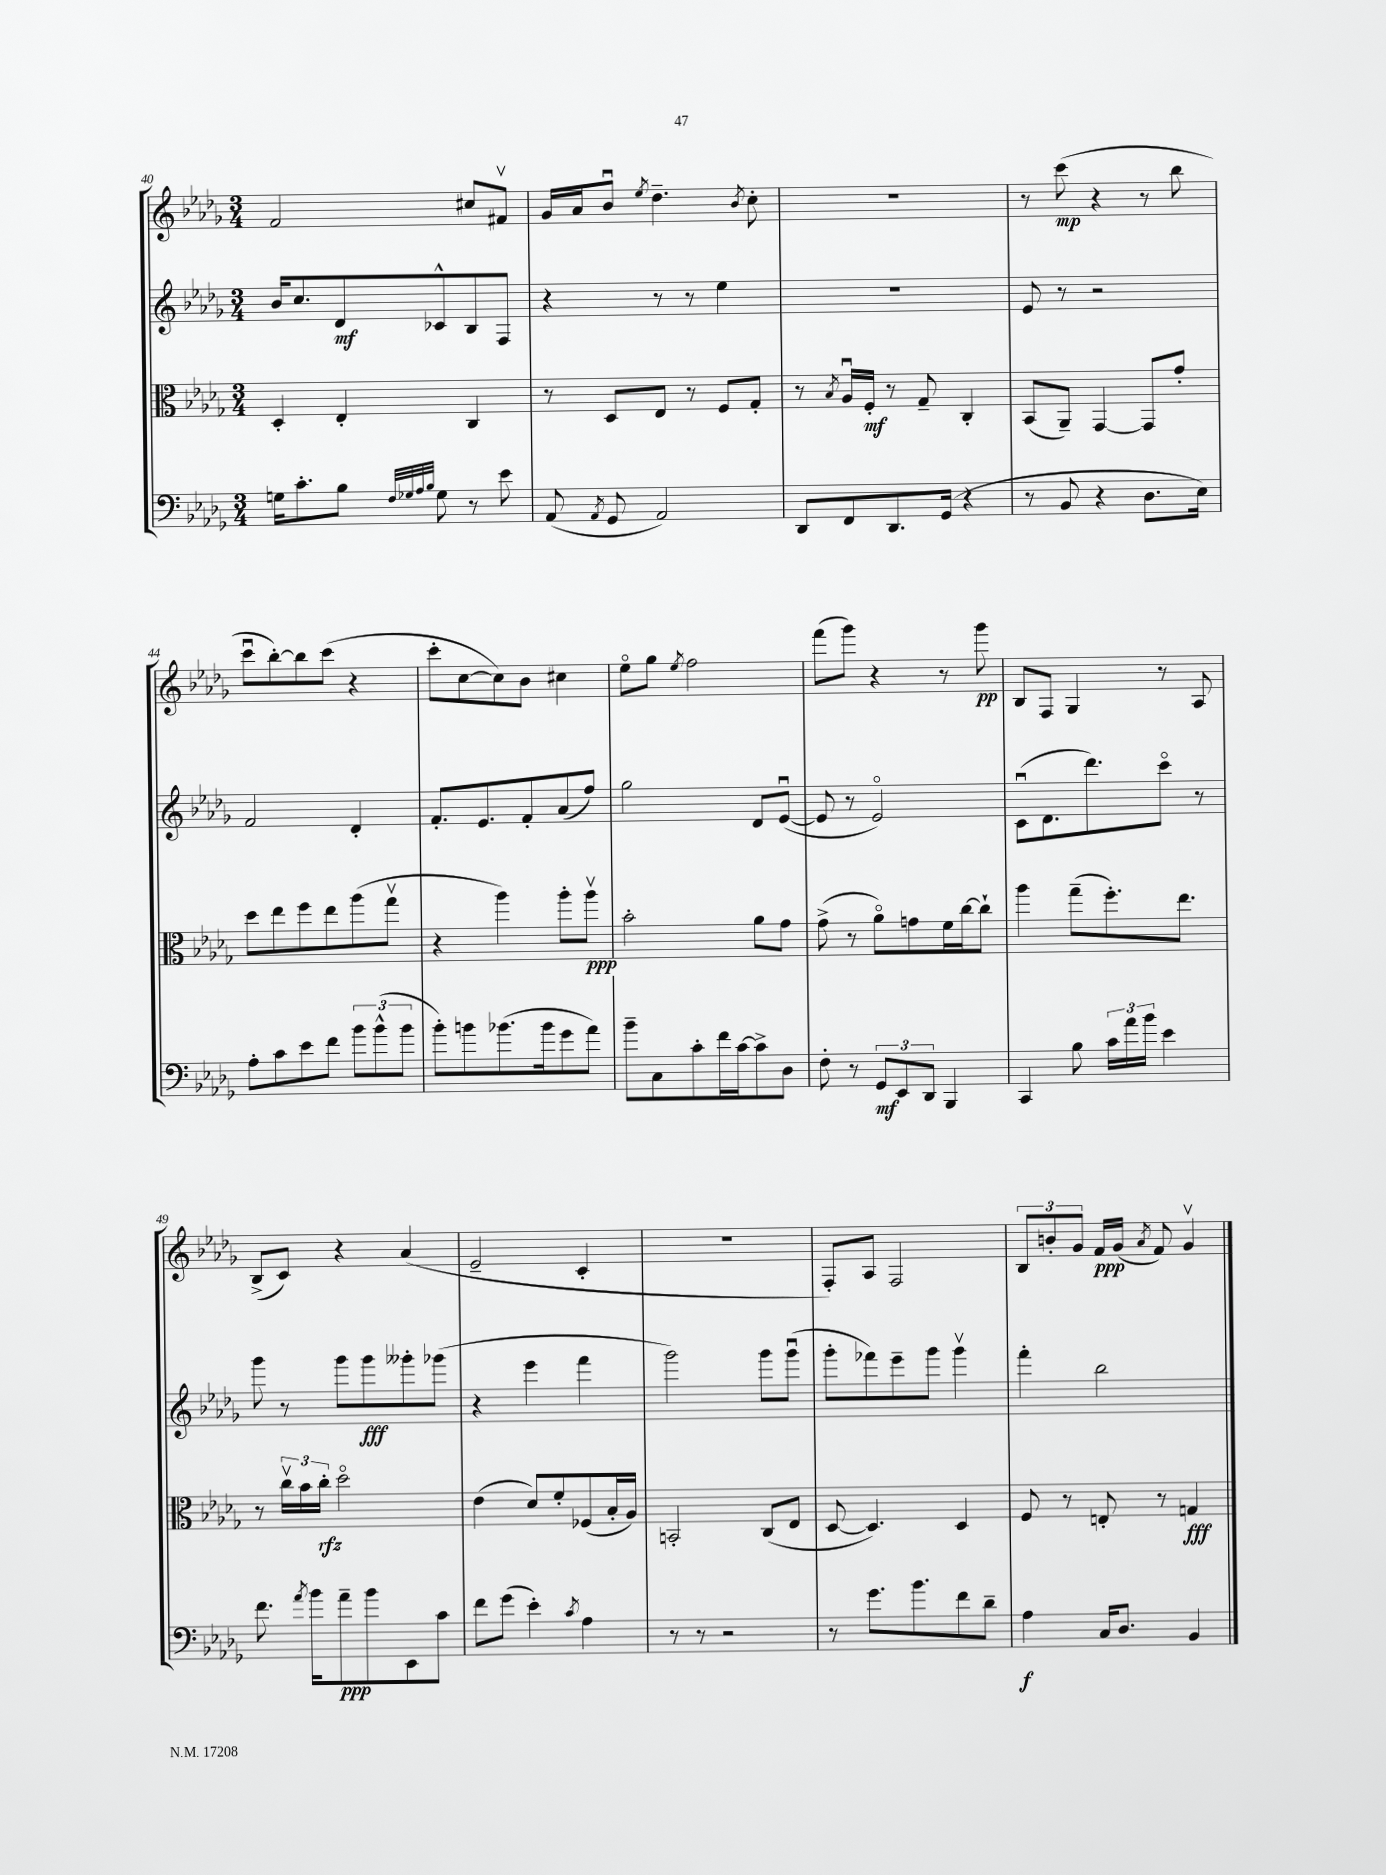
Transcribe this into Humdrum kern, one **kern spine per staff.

**kern	**kern	**kern	**kern
*staff4	*staff3	*staff2	*staff1
*clefF4	*clefC3	*clefG2	*clefG2
*k[b-e-a-d-g-]	*k[b-e-a-d-g-]	*k[b-e-a-d-g-]	*k[b-e-a-d-g-]
*M3/4	*M3/4	*M3/4	*M3/4
16G	4D-'	16b-	2f
8.c'	.	8.cc	.
8B-	4E-'	8d-	.
32qqF	.	.	.
32qqG-	.	.	.
32qqA-	.	.	.
32qqB-	.	.	.
8G-	.	8c-^^	.
8r	4C	8B-	8cc#
8e-	.	8F	8f#v
=	=	=	=
(8AA-	8r	4r	16g-
.	.	.	16a-
8qAA-	.	.	.
8GG-	8D-	.	8b-u
.	.	.	8qee-
2AA-)	8E-	8r	4.dd-~
.	8r	8r	.
.	8F	4ee-	.
.	.	.	8qb-
.	8G-'	.	8cc'
=	=	=	=
8DD-	8r	2.r	2.r
.	8qB-	.	.
8FF	16A-u	.	.
.	16F'	.	.
8.DD-	8r	.	.
.	8G-~	.	.
(16GG-	.	.	.
4r	4C'	.	.
=	=	=	=
8r	(8BB-	8e-	8r
8BB-	8AA-~)	8r	(8ccc
4r	[4GG-	2r	4r
8.D-	8GG-]	.	8r
.	8g-'	.	8bb-
16E-)	.	.	.
=	=	=	=
8A-'	8dd-	2f	8cccu
8c	8ee-	.	[8bb-')
8e-	8ff	.	8bb-]
8f	8ee-	.	(8ccc
12b-	(8aa-	4d-'	4r
(12b-^^	.	.	.
.	8gg-v	.	.
12b-	.	.	.
=	=	=	=
8b-')	4r	8.f'	8ccc'
8b	.	.	[8cc
.	.	8.e-	.
(8.b-	4aa-)	.	8cc])
.	.	8f'	8b-
16b-	.	.	.
8g-	8aa-'	(8a-	4cc#
8a-)	8aa-v	8ff)	.
=	=	=	=
8b-~	2b-'	2gg-	8ee-o
8C	.	.	8gg-
.	.	.	8qee-
8c'	.	.	2ff
16f	.	.	.
[16c	.	.	.
8c^]	8a-	8d-	.
8D-	8g-	([8e-u	.
=	=	=	=
8F'	(8g-^	8e-]	(8fff
8r	8r	8r	8ggg-)
12GG-	8a-o)	2e-o)	4r
12EE-	.	.	.
.	8g	.	.
12DD-	.	.	.
4BBB-	16f	.	8r
.	[16cc	.	.
.	8cc`]	.	8ggg-
=	=	=	=
4CC	4aa-	(8cu	8B-
.	.	8.d-	8F
8B-	(8gg-~	.	4G-
.	.	8.ddd-)	.
24c	8.ff')	.	.
24a-	.	.	.
24b-	.	.	.
4e-	.	8ccco	8r
.	8.ee-	.	.
.	.	8r	8A-
=	=	=	=
8.f	8r	8ggg-	(8B-^
.	24ccv	8r	8c)
.	24b-	.	.
8qa-	.	.	.
16b-	.	.	.
.	24cc'	.	.
8a-~	2dd-o	8ggg-	4r
8b-	.	8ggg-	.
8EE-	.	8ggg--'	(4a-
8c	.	(8ggg-	.
=	=	=	=
8f	(4e-	4r	2e-~
(8g-	.	.	.
4e-')	8d-)	4eee-	.
.	8f'	.	.
8qc	.	.	.
4A-	(8F-	4fff	4c'
.	16B-'	.	.
.	16A-)	.	.
=	=	=	=
8r	2BB'	2ggg-)	2.r
8r	.	.	.
2r	.	.	.
.	(8C	8ggg-	.
.	8E-	(8ggg-u	.
=	=	=	=
8r	[8D-	8ggg-'	8F')
8.g-	4.D-])	8fff-)	8A-
.	.	8eee-~	2F
8.b-	.	.	.
.	.	8ggg-	.
8f	4D-	4ggg-v	.
8d-~	.	.	.
=	=	=	=
4A-	8F	4fff'	12B-
.	.	.	12b'
.	8r	.	.
.	.	.	12g-
16C	8E'	2bb-	16f
8.D-	.	.	(16g-
.	.	.	8qa-
.	8r	.	8f)
4BB-	4G	.	4g-v
==	==	==	==
*-	*-	*-	*-
